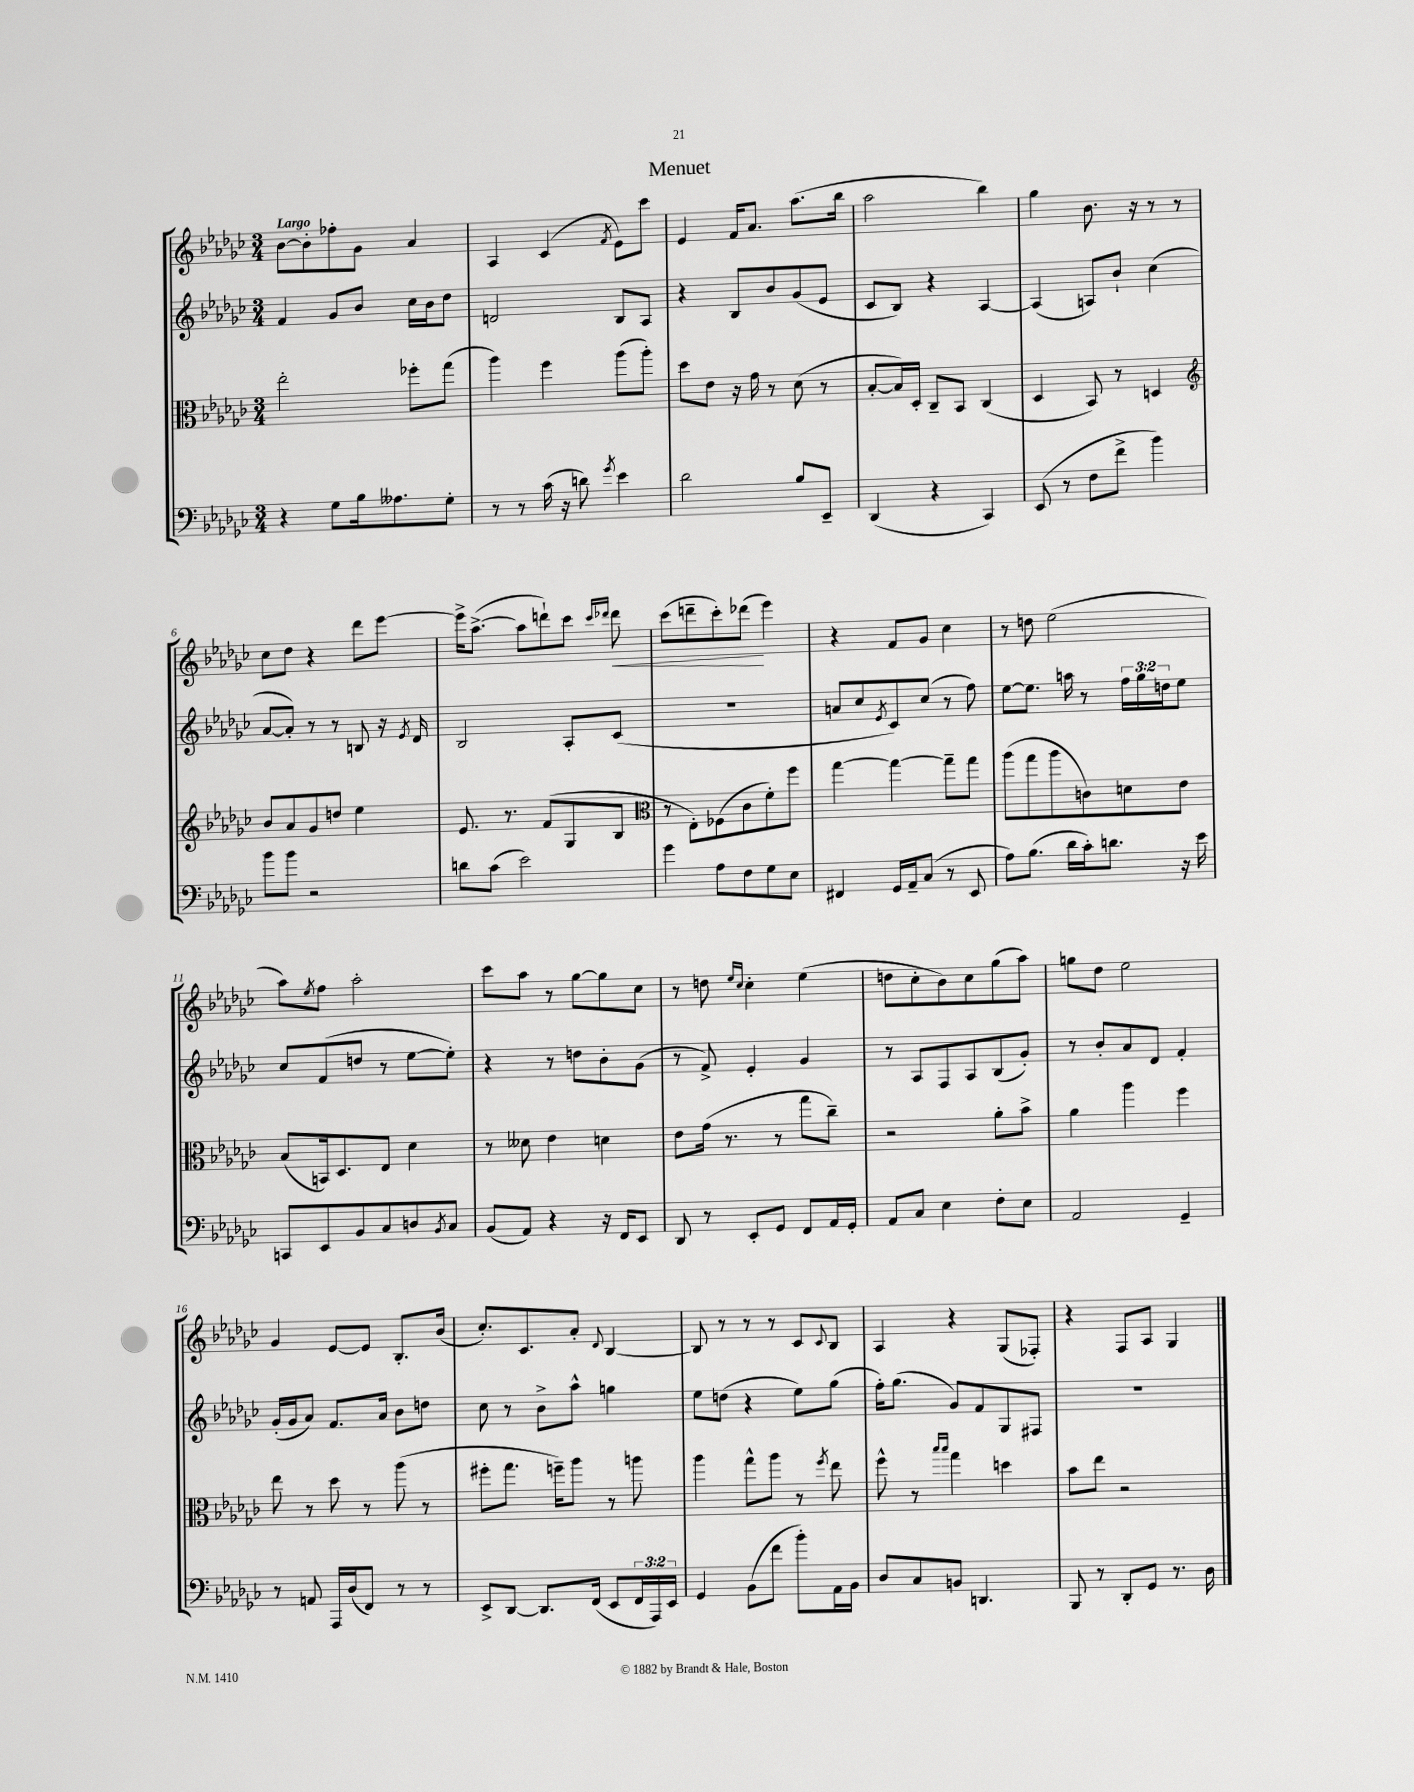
\header { title = "Menuet" }
<<
\new StaffGroup <<
\new Staff = "s0" {
    \clef treble \key ges \major \numericTimeSignature \time 3/4 \tempo "Largo"
    bes'8~ bes'8-. fes''8-. ges'8 aes'4 |
    aes4 ces'4( \acciaccatura { f'8 } ees'8) ces'''8 |
    ees'4 f'16 aes'8. aes''8.( bes''16 |
    aes''2 bes''4) |
    ges''4 bes'8. r16 r8 r8 |
    ces''8 des''8 r4 des'''8 ees'''8~ |
    ees'''16-> aes''8.~->( aes''8 d'''8-!) ces'''8 \grace { ces'''16 des'''16 } des'''8\< |
    ces'''8( d'''8-- ces'''8-.) des'''8\!( ees'''4) |
    r4 f'8 ges'8 ces''4 |
    r8 d''8 ees''2( |
    aes''8) \acciaccatura { ees''8 } f''8 aes''2-. |
    ces'''8 aes''8 r8 ges''8~ ges''8 ces''8 |
    r8 d''8 \grace { ees''16 ces''16 } ces''4-. ees''4( |
    d''8 ces''8-. bes'8) ces''8 ges''8( aes''8) |
    g''8 des''8 ees''2 |
    ges'4 ees'8~ ees'8 bes8.-. bes'16( |
    ces''8.-.) ces'8. aes'8-. \appoggiatura { des'8 } bes4~ |
    bes8 r8 r8 r8 ces'8 \appoggiatura { ces'8 } bes8 |
    aes4 r4 ges8( fes8-.) |
    r4 f8 aes8 ges4 \bar "|." |
}
\new Staff = "s1" {
    \clef treble \key ges \major \numericTimeSignature \time 3/4 \override Staff.TupletNumber.text = #tuplet-number::calc-fraction-text
    f'4 ges'8 bes'8 ces''16 bes'16 des''8 |
    d'2 bes8 aes8 |
    r4 bes8 bes'8 ges'8( ees'8 |
    ces'8 bes8) r4 aes4~ |
    aes4( a8) bes'8-! ces''4( |
    aes'8~ aes'8-.) r8 r8 b8 r16 \acciaccatura { ees'8 } des'16 |
    bes2 aes8-. ces'8( |
    R2. |
    a'8 ces''8 \acciaccatura { ees'8 } ces'8) ces''8( r8 f''8) |
    ees''8~ ees''8. a''16 r8 \tuplet 3/2 { f''16 ges''16 d''16 } ees''8 |
    ces''8 f'8( d''8 r8 ees''8~ ees''8-.) |
    r4 r8 d''8 bes'8-. ges'8( |
    r8 f'8->) ees'4-. ges'4 |
    r8 aes8 f8 aes8 bes8( ges'8-.) |
    r8 bes'8-. aes'8 des'8 f'4-. |
    ges'16-.( ges'16 aes'8) f'8. aes'16 bes'8 d''8 |
    ces''8 r8 bes'8-> aes''8-^ g''4 |
    ees''8 d''8( r4 ees''8) ges''8( |
    f''16-.) ges''8.( ges'8) f'8 ges8 fis8 |
    R2. \bar "|." |
}
\new Staff = "s2" {
    \clef alto \key ges \major \numericTimeSignature \time 3/4
    ees''2-. fes''8-. ges''8( |
    aes''4) f''4 aes''8( aes''8-.) |
    des''8 ees'8 r16 ges'16 r8 des'8( r8 |
    bes8~-. bes16) des16-. ces8-- bes,8 ces4( |
    des4 bes,8) r8 d4 |
    \clef treble bes'8 aes'8 ges'8 d''8 ees''4 |
    ees'8. r8. f'8( ges8 bes8 |
    \clef alto r8 ees8-.) fes8( ces'8 f'8-.) f''8 |
    ges''4~ ges''4~ ges''8-- ges''8 |
    aes''8( ges''8 aes''8 c'8) d'8 ees'8 |
    bes8( b,16) des8. ees8 des'4 |
    r8 deses'8 ees'4 d'4 |
    ees'8 ges'16( r8. r8 ges''8 ces''8--) |
    r2 aes'8-. bes'8-> |
    aes'4 aes''4 f''4 |
    ees''8 r8 des''8 r8 aes''8( r8 |
    fis''8-. ges''8. f''16--) aes''8 r8 a''8 |
    aes''4 ges''8-^ aes''8 r8 \acciaccatura { f''8 } ees''8 |
    f''8-^ r8 \grace { bes''16 bes''16 } ges''4 d''4 |
    bes'8 ees''8 r2 \bar "|." |
}
\new Staff = "s3" {
    \clef bass \key ges \major \numericTimeSignature \time 3/4 \override Staff.TupletNumber.text = #tuplet-number::calc-fraction-text
    r4 ges8 bes16 aeses8. ges8-. |
    r8 r8 ces'16( r16 d'8) \acciaccatura { ges'8 } ees'4 |
    des'2 bes8 ees,8-- |
    des,4( r4 ces,4) |
    ees,8( r8 f8 f'8-> bes'4) |
    bes'8 bes'8 r2 |
    d'8 ces'8( ees'2) |
    ges'4 aes8 f8 ges8 ees8 |
    fis,4 ges,16 aes,16-- ces8( r8 ees,8 |
    aes8) bes8.( des'16 ces'16-.) d'8. r16 ees'16 |
    c,8 ees,8 bes,8 ces8 d8 \acciaccatura { bes,8 } ces8 |
    bes,8( aes,8) r4 r16 f,16 ees,8 |
    des,8 r8 ees,8-. ges,8 f,8 aes,16 ges,16-. |
    aes,8 ces8 ees4 f8-. ees8 |
    aes,2 ges,4-- |
    r8 a,8 aes,,16 des16( f,8) r8 r8 |
    ees,8-> des,8~ des,8. f,16( ees,8 \tuplet 3/2 { f,16 aes,,16) ees,16 } |
    ges,4 bes,8( f'8 bes'8-.) aes,16 bes,16 |
    des8 ces8 b,8 d,4. |
    bes,,8 r8 des,8-. ges,8 r8. des16 \bar "|." |
}
>>
>>
